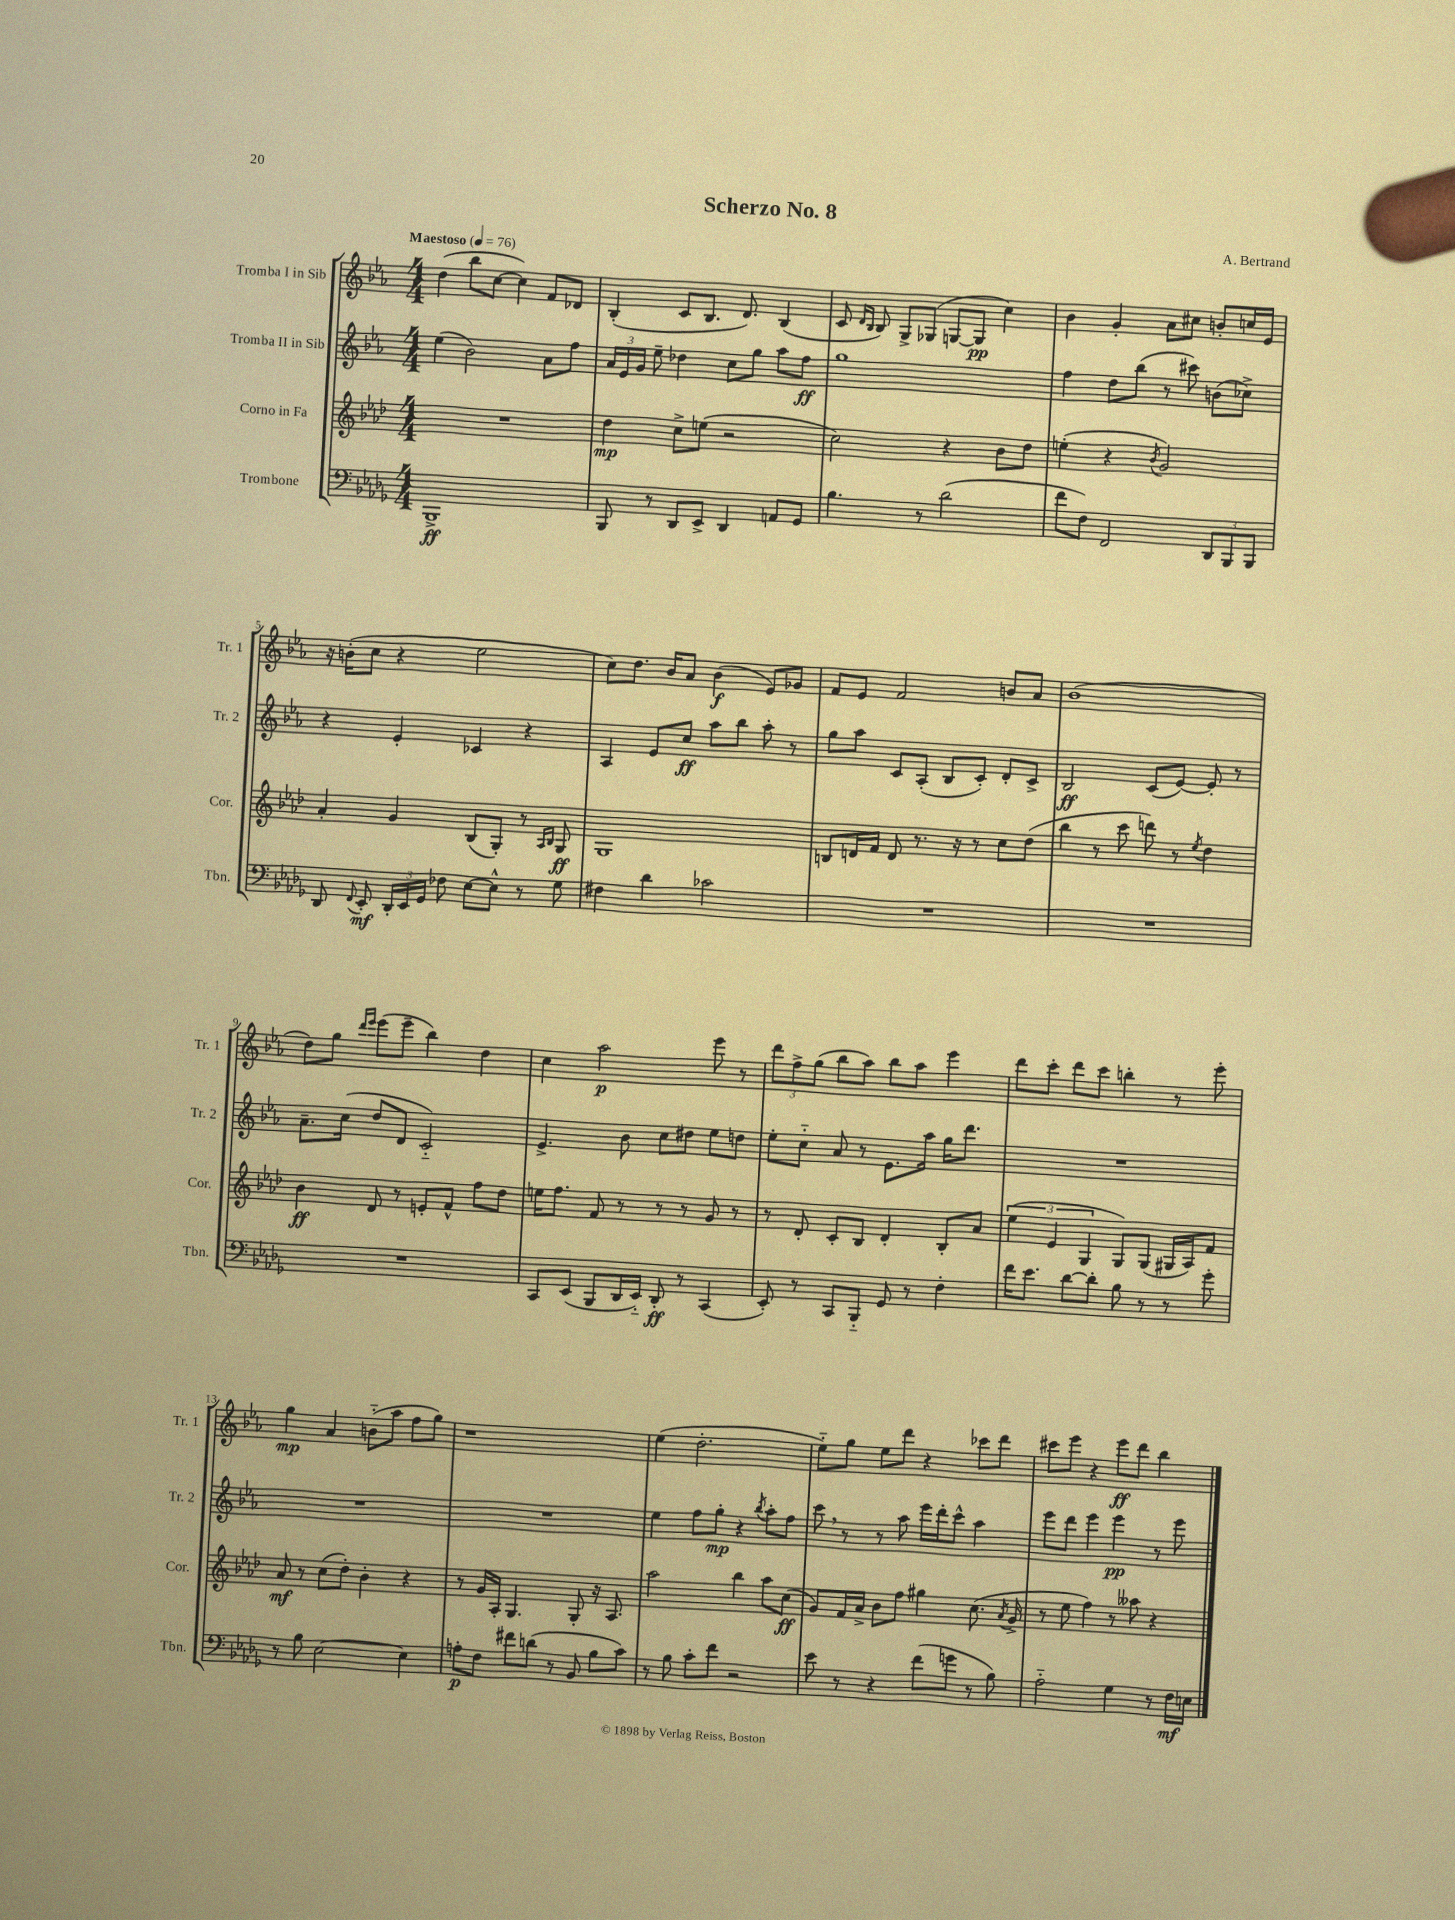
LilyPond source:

\header { title = "Scherzo No. 8" composer = "A. Bertrand" }
<<
\new StaffGroup <<
\new Staff = "s0" \with { instrumentName = "Tromba I in Sib" shortInstrumentName = "Tr. 1" } {
    \clef treble \key ees \major \numericTimeSignature \time 4/4 \tempo "Maestoso" 4 = 76
    \autoBeamOff d''4( bes''8[ c''8]~ c''4) f'8[ des'8] |
    bes4-.( c'8[ bes8.] d'8.) bes4( |
    c'8 \grace { d'16[ bes16] } bes8) g8[-> ges8]( g8[~ g8]\pp c''4) |
    bes'4 g'4-. aes'8[ cis''8] b'8[-. c''16 ees'16] |
    r16 b'16[-.( c''8] r4 ees''2 |
    c''8[) d''8.] bes'16[ aes'8] bes'4\f( ees'8[) ges'8] |
    f'8[ ees'8] f'2 b'8[ aes'8] |
    bes'1( |
    d''8[) g''8] \grace { d'''16[ ees'''16] } ees'''8[( ees'''8]-- bes''4) d''4 |
    c''4 aes''2\p ees'''8 r8 |
    \tuplet 3/2 { d'''8[ f''8-> g''8]( } bes''8[ aes''8]) bes''8[ aes''8] ees'''4 |
    d'''8[ c'''8]-. d'''8[ c'''8] b''4-. r8 ees'''8-. |
    g''4\mp aes'4 b'8[-_( aes''8] f''8[ g''8]) |
    r1 |
    ees''4( d''2.-. |
    ees''8[-_) g''8] ees''8[ d'''8] r4 ces'''8[ d'''8] |
    cis'''8[ ees'''8] r4 ees'''8[\ff d'''8] bes''4 \bar "|." |
}
\new Staff = "s1" \with { instrumentName = "Tromba II in Sib" shortInstrumentName = "Tr. 2" } {
    \clef treble \key ees \major \numericTimeSignature \time 4/4
    \autoBeamOff ees''4( bes'2) aes'8[ f''8] |
    \tuplet 3/2 { aes'16[ ees'16 g'16] } ees''8-- des''4 c''8[ g''8] aes''8[ f''8]\ff |
    g''1 |
    f''4 d''8[ bes''8]( r8 cis'''8) b'8[( ces''8]->) |
    r4 ees'4-. ces'4 r4 |
    aes4 ees'8[ c''8]\ff aes''8[ bes''8] aes''8-. r8 |
    g''8[ aes''8] c'8[ aes8]-.( bes8[ c'8]-.) d'8[-. c'8]-> |
    bes2\ff c'8[( ees'8]~) ees'8-. r8 |
    aes'8.[-- c''16]( d''8[ d'8] c'2-_) |
    ees'4.-> bes'8 c''8[ dis''8] ees''8[ d''8] |
    ees''8[-. c''8]-_ aes'8 r8 ees'8.[ aes''16] g''16[ d'''8.] |
    R1 |
    R1 |
    R1 |
    ees''4 f''8[ g''8]-.\mp r4 \acciaccatura { bes''8 } aes''8[-. f''8] |
    c'''8 \breathe r8 r8 aes''8 ees'''16[ d'''16-. c'''8]-^ aes''4 |
    ees'''8[ d'''8] ees'''4 ees'''4\pp r8 ees'''8 \bar "|." |
}
\new Staff = "s2" \with { instrumentName = "Corno in Fa" shortInstrumentName = "Cor." } {
    \clef treble \key aes \major \numericTimeSignature \time 4/4
    \autoBeamOff R1 |
    des''4\mp c''8[-> e''8]( r2 |
    c''2) r4 bes'8[ des''8] |
    e''4-.( r4 \acciaccatura { bes'8 } g'2) |
    aes'4-. g'4 bes8[( g8]-.) r8 \grace { aes16[ bes16] } g8\ff |
    g1 |
    b8[ d'16 f'16] d'8 r8. r16 r8 c''8[ des''8]( |
    bes''4 r8 c'''8 d'''8) r8 \acciaccatura { ees''8 } des''4 |
    bes'4\ff des'8 r8 e'8[-. f'8]-^ f''8[ des''8] |
    e''16[ f''8.] f'8 r8 r8 r8 g'8 r8 |
    r8 des'8-. c'8[-. bes8] des'4-. bes8[-. aes'8] |
    \tuplet 3/2 { ees''4( ees'4 g4 } g8[) g8]( gis16[ aes16) f'8] |
    aes'8\mf r8 c''8[( des''8]-.) bes'4-. r4 |
    r8 g'16[ aes16]-. g4. g8-. r16 aes8. |
    aes''2 bes''4 aes''8[ c''8]\ff( |
    g'8[) f'16 aes'16]-> bes'8[ f''8] gis''4 c''8.( \acciaccatura { aes'8 } g'16-> |
    r8 ees''8 f''4) r8 aeses''8 r4 \bar "|." |
}
\new Staff = "s3" \with { instrumentName = "Trombone" shortInstrumentName = "Tbn." } {
    \clef bass \key des \major \numericTimeSignature \time 4/4
    \autoBeamOff bes,,1->\ff |
    bes,,8 r8 des,8[ ees,8]-> des,4 a,8[ ges,8] |
    bes4. r8 des'2( |
    f'8[ f8]) f,2 \tuplet 3/2 { des,8[ bes,,8 bes,,8] } |
    des,8 \appoggiatura { f,8 } ees,8-.\mf \tuplet 3/2 { des,16[-. ees,16 ges,16] } fes8 ees8[~ ees8]-^ r8 ges8 |
    fis4 des'4 ces'2 |
    R1 |
    R1 |
    R1 |
    c,8[ ees,8]( bes,,8[ des,16 ees,16]-_) des,8-.\ff r8 c,4( |
    ees,8-.) r8 c,8[ bes,,8]-_ ges,8 r8 f4-. |
    f'16[ ees'8.] des'8[~ des'8]-. bes8 r8 r8 ges'8-. |
    r8 bes8 ees2~ ees4 |
    a8[-.\p f8] fis'8[ d'8]( r8 bes,8 bes8[ c'8]) |
    r8 bes8 c'8[-. f'8] r2 |
    ees'8 r8 r4 f'8[( g'8] r8 bes8) |
    aes2-_ ges4 r8 f16[\mf e16] \bar "|." |
}
>>
>>
